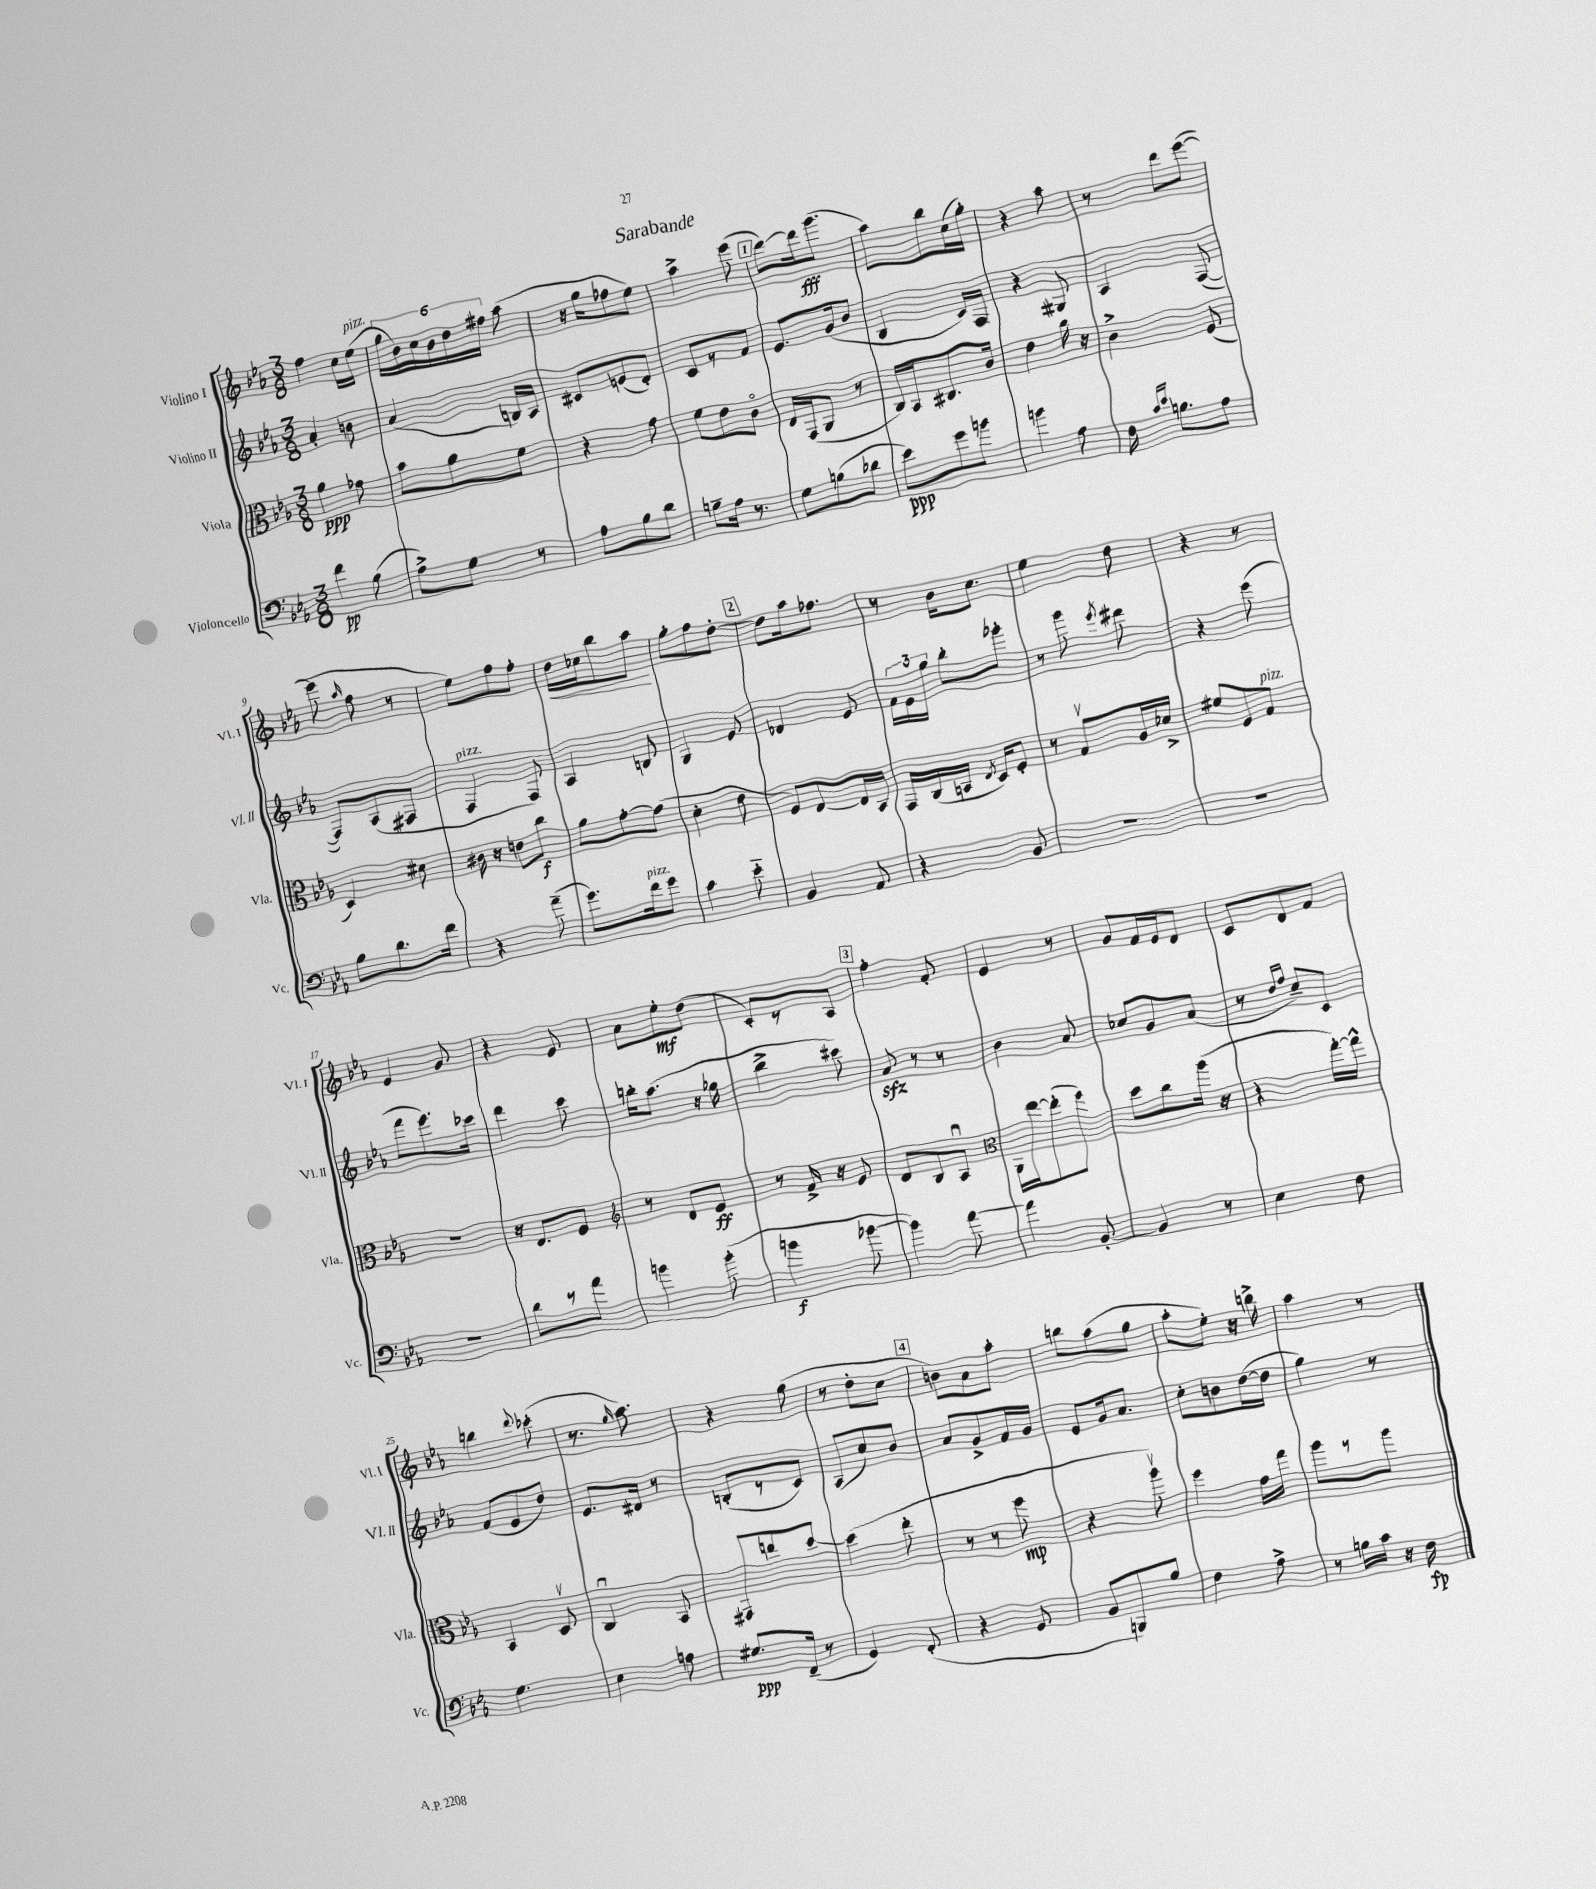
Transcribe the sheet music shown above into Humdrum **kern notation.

**kern	**kern	**kern	**kern
*staff4	*staff3	*staff2	*staff1
*clefF4	*clefC3	*clefG2	*clefG2
*k[b-e-a-]	*k[b-e-a-]	*k[b-e-a-]	*k[b-e-a-]
*M3/8	*M3/8	*M3/8	*M3/8
4f	4a-	4a-'	4ff
(8B-	8g-	8b	16cc
.	.	.	(16ee-
=	=	=	=
8A-^)	8b-	(4a-	24gg
.	.	.	24b-)
.	.	.	24cc
8G	8a-	.	24b-
.	.	.	24dd
.	.	.	24ff#
8r	8f	16B)	(8aa-
.	.	16A-	.
=	=	=	=
8A-	4r	8c#	16r
.	.	.	16gg
8B-	.	(8e	8ff-
8d	8g	8d')	8ee-)
=	=	=	=
8B~	8f	8c	4aa-^
16A-	8e-	8r	.
8.r	.	.	.
.	8co	8f	(8eee-
=	=	=	=
8G	16E-	8.e-	[8ddd)
.	(16GG	.	.
(8B	8AA-	.	16ddd]
.	.	(16g	(8.ggg
8d-	8r	8b-	.
=	=	=	=
8e-)	16C)	4B-	8aa-)
.	16BB-	.	.
8g	8.C#	.	8bb-
8b	.	16c)	(16cc
.	16c	16F	16gg')
=	=	=	=
4b	4e-	4r	4r
8A-	16cc	8G#	8aa-
.	16r	.	.
=	=	=	=
16F	4c^	4A-	8r
16qqc	.	.	.
16qqe-	.	.	.
8.B	.	.	.
.	.	.	8ddd
8A-	(8F	([8F	([8eee-
=	=	=	=
8B-	4D)	8F])	8eee-]
.	.	.	16qqaa-
8.d	.	(8A-	8ff
.	8d#	8F#	8r
16f	.	.	.
=	=	=	=
4r	16c#	4F	8ee-)
.	16r	.	.
.	8e	.	8ff
(8a-~	8cc	8F)	8ff'
=	=	=	=
8.g)	8a-	4A-	16dd
.	.	.	16cc-
.	[8g'	.	8bb-
16f	.	.	.
8g	(8g]	8B	8aa-
=	=	=	=
4c	4d'	4G	8gg'
.	.	.	8ff
8e-'~	8e-	8e-	[8dd'
=	=	=	=
4BB-	8F)	4d-	8dd]
.	[8E-	.	16aa-
.	.	.	8.ff-
8AA-	16E-]	8e-	.
.	16BB-	.	.
=	=	=	=
4r	16GG	24f	8r
.	.	24e-	.
.	(16C	.	.
.	.	24gg	.
.	16BB	8bb-'	16b-
.	8qE-	.	.
.	16D)	.	8.cc
8BB-	8F'	8ggg-'	.
=	=	=	=
4.r	8r	8r	4ee-
.	8Gv	8ggg	.
.	.	8qeee-	.
.	16A-	8ddd#	8dd
.	16d-^	.	.
=	=	=	=
4.r	8f#	4r	4r
.	8F	.	.
.	8G	(8eee-	8r
=	=	=	=
4.r	4.r	8fff	4e-
.	.	8.eee-)	.
.	.	.	8g
.	.	16ccc-	.
=	=	=	=
8d	16r	4ddd	4r
.	8.E-	.	.
8r	.	.	.
8a-	8F	8ccc	8e-
=	=	=	=
*	*clefG2	*	*
4b	8r	16bb'	8a-
.	.	(8.aa-	.
.	8d	.	8ee-'
(8b'	8e-	16r	(8dd
.	.	16gg-	.
=	=	=	=
4b	8r	4bb-^	8c')
.	16f^	.	8r
.	16r	.	.
[8b-	8e-	8ccc#)	8A-
=	=	=	=
4b-])	8d	8a-	4ff'
.	8B-	8r	.
[8a-	8A-u	8r	8f'
=	=	=	=
*	*clefC3	*	*
4a-]	16AA-	4b-	4e-
.	[16ee-	.	.
.	(8ee-']	.	.
[8BB-'	8ff)	8a-	8r
=	=	=	=
4BB-]	8dd	8cc-	8g
.	8cc	8g	16f
.	.	.	16e-
8r	(16aa-	(8a-	8d
.	16r	.	.
=	=	=	=
4E-	4r	8r	8c
.	.	16qqdd	.
.	.	16qqff	.
.	.	8cc~)	8d
8F	[16gg')	8c	8f
.	16gg^^]	.	.
=	=	=	=
4.G	4BB-	(8f	4bb
.	.	8e-	.
.	.	.	8qqddd
.	8Dv	8dd)	(8ccc-'
=	=	=	=
4E-	4Cu	8.e-	8.r
.	.	.	16qqgg
.	.	16d#	8.aa-)
8A	8BB-	8r	.
=	=	=	=
8.G#	8GG#	(8B'	4r
.	8ee	8r	.
(16FF~	.	.	.
8r	[8dd	8c)	(8gg
=	=	=	=
4GG)	(4dd]	(8A-	8r
.	.	8cc)	8dd'
(8FF'	8ee-'	8b-	8cc
=	=	=	=
4r	8r	8a-	8b)
.	8r	8g^	8a-
8GG	8ff	16f	8aa-'
.	.	16g	.
=	=	=	=
8BB-	4r	8e-	8bb
8BBB)	.	16g	(8aa-
.	.	8.a-	.
8B-	8aa-v)	.	8gg
=	=	=	=
4F	4ff	8cc'	8aa-'
.	.	8b	8ee-')
8A-^	16g	([16dd	16r
.	16gg	16dd]	16bb^
=	=	=	=
8r	8aa-	4gg)	4aa-
16B	8r	.	.
16c	.	.	.
16r	8aa-	8r	8r
16F	.	.	.
==	==	==	==
*-	*-	*-	*-
